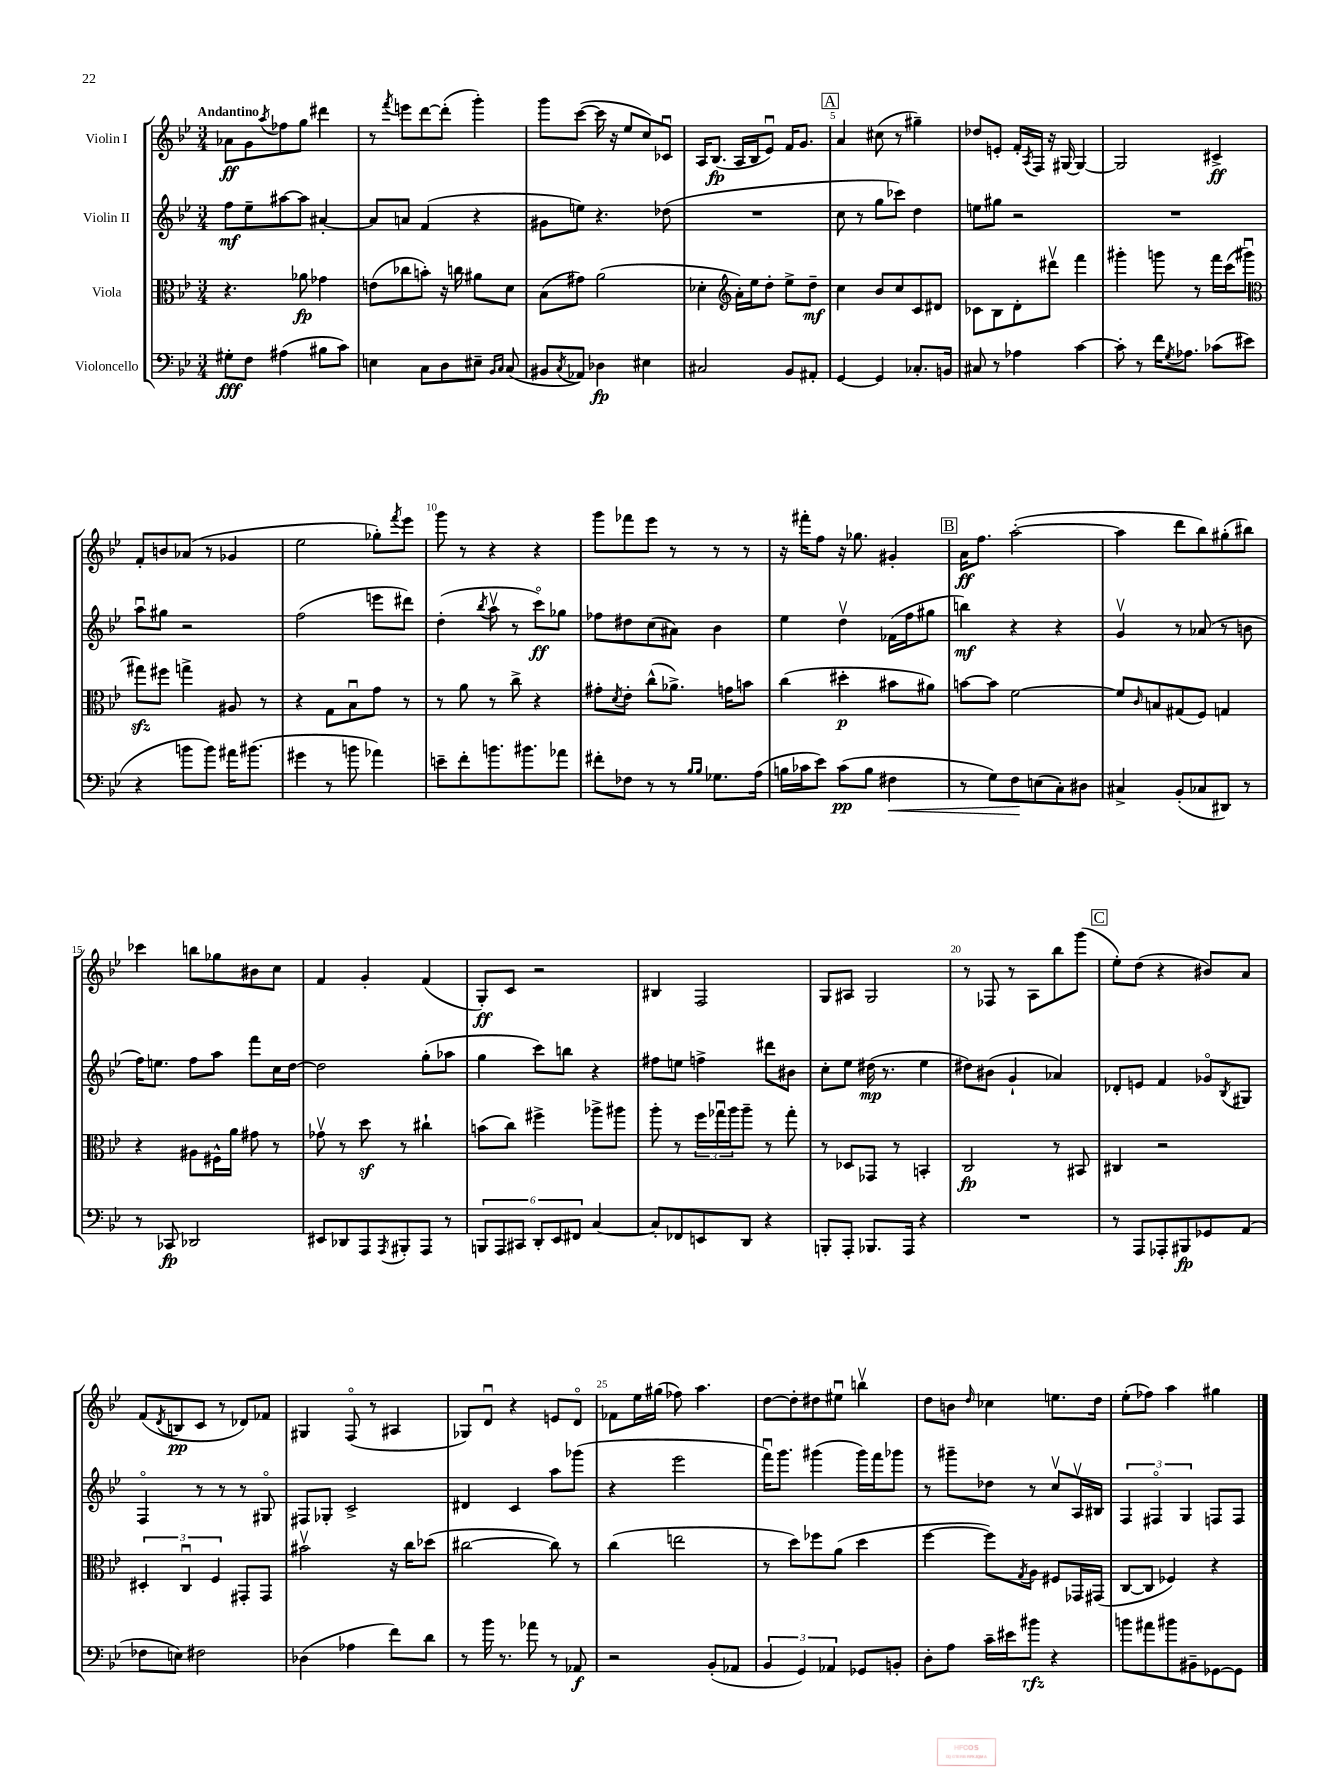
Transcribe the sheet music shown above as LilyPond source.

<<
\new StaffGroup <<
\new Staff = "s0" \with { instrumentName = "Violin I" } {
    \clef treble \key bes \major \numericTimeSignature \time 3/4 \tempo "Andantino"
    aes'8\ff g'8 \acciaccatura { a''8 } fes''8 g''8 dis'''4 |
    r8 \acciaccatura { f'''8 } e'''8 d'''8~ d'''8-.( g'''4-.) |
    g'''8 c'''8~( c'''16 r16 ees''8 c''8) ces'8\downbow |
    a16 bes8.\fp( a16 bes16 ees'8\downbow) f'16 g'8. |
    \mark \markup { \box "A" } a'4 cis''8( r8 gis''4--) |
    des''8 e'8-. f'16-. \acciaccatura { a8 } f16 r16 gis16~ gis4~ |
    gis2 cis'4->\ff |
    f'8-. b'8 aes'8( r8 ges'4 |
    ees''2 ges''8-.) \acciaccatura { f'''8 } ees'''8 |
    g'''8 r8 r4 r4 |
    g'''8 fes'''8 ees'''8 r8 r8 r8 |
    r16 fis'''16-. f''8 r16 ges''8. gis'4-. |
    \mark \markup { \box "B" } a'16\ff f''8. a''2~-.( |
    a''4 d'''8 bes''8) gis''8-.( bis''8) |
    ces'''4 b''8 ges''8 bis'8 c''8 |
    f'4 g'4-. f'4( |
    g8-.\ff) c'8 r2 |
    bis4 f2 |
    g8 ais8 g2 |
    r8 fes8 r8 a8 bes''8 g'''8( |
    \mark \markup { \box "C" } ees''8-.) d''8( r4 bis'8) a'8 |
    f'8( \acciaccatura { d'8 } b8\pp c'8 r8 des'8) fes'8 |
    gis4 f8\flageolet( r8 ais4 |
    ges8) d'8\downbow r4 e'8 d'8\flageolet |
    fes'8 ees''16 gis''16( fes''8) a''4. |
    d''8~ d''8-. dis''8 eis''8\downbow b''4\upbow |
    d''8 b'8 \grace { d''16 } ces''4 e''8. d''16 |
    ees''8-.( fes''8) a''4 gis''4 \bar "|." |
}
\new Staff = "s1" \with { instrumentName = "Violin II" } {
    \clef treble \key bes \major \numericTimeSignature \time 3/4
    f''8\mf ees''8-- ais''8~ ais''8 ais'4~-. |
    ais'8 a'8 f'4( r4 |
    gis'8 e''8) r4. des''8( |
    R2. |
    \mark \markup { \box "A" } c''8 r8 g''8 ces'''8) d''4 |
    e''8 gis''8 r2 |
    R2. |
    a''8\downbow gis''8 r2 |
    f''2( e'''8 dis'''8) |
    d''4-.( \acciaccatura { bes''8 } a''8\upbow r8 c'''8\flageolet\ff) ges''8 |
    fes''8 dis''8 c''8( ais'8) bes'4 |
    ees''4 d''4\upbow fes'16( f''16 gis''8 |
    \mark \markup { \box "B" } b''4\mf) r4 r4 |
    g'4\upbow r8 aes'8( r8 b'8 |
    f''16) e''8. f''8 a''8 f'''8 c''16 d''16~ |
    d''2 g''8-.( aes''8 |
    g''4 c'''8) b''8 r4 |
    fis''8 e''8 f''4-> dis'''8 bis'8 |
    c''8-. ees''8 dis''16\mp( r8. ees''4 |
    dis''8) bis'8( g'4-! aes'4) |
    \mark \markup { \box "C" } des'8-. e'8 f'4 ges'8\flageolet \acciaccatura { bes8 } gis8 |
    f4\flageolet r8 r8 r8 gis8\flageolet |
    fis8 ges8-. c'2-> |
    dis'4 c'4 a''8 ges'''8( |
    r4 ees'''2 |
    f'''16\downbow) g'''8. gis'''4( gis'''16) f'''16 ges'''8 |
    r8 gis'''8-- des''8 r8 c''8\upbow a16\upbow bis16 |
    \tuplet 3/2 { f4 fis4\flageolet g4 } f8 f8 \bar "|." |
}
\new Staff = "s2" \with { instrumentName = "Viola" } {
    \clef alto \key bes \major \numericTimeSignature \time 3/4
    r4. aes'8\fp ges'4 |
    e'8( ces''8 b'8-.) r16 c''16 ais'8 d'8 |
    bes8( gis'8) a'2( |
    des'4-. \clef treble a'16-.) ees''16 d''8-. ees''8-> d''8--\mf |
    \mark \markup { \box "A" } c''4 bes'8 c''8 c'8 dis'8 |
    ces'8 bes8 d'8-. dis'''8\upbow f'''4 |
    gis'''4-. g'''8 r8 f'''16 c'''16( gis'''8\downbow |
    \clef alto gis''8\sfz) fis''8 g''4-> ais8 r8 |
    r4 g8 bes8\downbow g'8 r8 |
    r8 a'8 r8 c''8-> r4 |
    gis'8-. \acciaccatura { d'8 } ees'8-. c''8-^( aes'8.->) g'16 b'8 |
    c''4( dis''4-.\p bis'8 ais'8) |
    \mark \markup { \box "B" } b'8~ b'8 f'2~ |
    f'8 \grace { c'16 } b8 gis8( f8) g4 |
    r4 ais8 fis16-^ a'16 gis'8 r8 |
    ges'8\upbow r8 d''8\sf r8 cis''4-! |
    b'8( c''8) fis''4-> aes''8-> ais''8 |
    a''8-. r8 \tuplet 3/2 { f''16 ges''16\downbow a''16 } a''8-- r8 ges''8-. |
    r8 des8 ges,8 r8 b,4-. |
    c2\fp r8 bis,8 |
    \mark \markup { \box "C" } cis4 r2 |
    \tuplet 3/2 { dis4-. c4\downbow f4 } gis,8-. gis,8 |
    bis'2\upbow r16 c''16 des''8( |
    cis''2~ cis''8) r8 |
    c''4( e''2 |
    r8 d''8) fes''8 a'8( d''4 |
    f''4~ f''8) \acciaccatura { g8 } a8 fis8 ges,16 gis,16( |
    c8~ c8 fes4) r4 \bar "|." |
}
\new Staff = "s3" \with { instrumentName = "Violoncello" } {
    \clef bass \key bes \major \numericTimeSignature \time 3/4
    gis8-.\fff f8 ais4( bis8 c'8) |
    e4 c8 d8 eis8-- \grace { bes,16 c16 } c8( |
    bis,8 \acciaccatura { c8 } aes,8) des4\fp eis4 |
    cis2 bes,8 ais,8-. |
    \mark \markup { \box "A" } g,4~ g,4 ces8.-. b,16 |
    cis8 r8 aes4 c'4~ |
    c'8-. r8 f'16 \acciaccatura { g8 } aes8. ces'8( eis'8 |
    r4 b'8 b'8) ais'16 bis'8.( |
    gis'4 r8 b'8 aes'4) |
    e'8-- f'8-. b'8. bis'8. aes'8 |
    fis'8-. fes8 r8 r8 \grace { bes16 bes16 } ges8. a16( |
    b16 ces'16 ees'8) ces'8\pp( b8 fis4\< |
    \mark \markup { \box "B" } r8 g8) f8\! e8( c8-.) dis8 |
    cis4-> bes,8-.( ces8 dis,8) r8 |
    r8 ces,8\fp des,2 |
    eis,8 des,8 a,,8 \acciaccatura { a,,8 } bis,,8-. a,,8 r8 |
    \tuplet 6/4 { b,,8 a,,8 cis,8 d,8-. ees,8 fis,8 } c4~ |
    c8-. fes,8 e,8 d,8 r4 |
    b,,8-. a,,8-. bes,,8. a,,16 r4 |
    R2. |
    \mark \markup { \box "C" } r8 a,,8 aes,,8-. bis,,8\fp ges,8 a,8( |
    fes8 e8) fis2 |
    des4( aes4 f'8) d'8 |
    r8 bes'16 r8. aes'8 r8 aes,8\f |
    r2 bes,8-.( aes,8 |
    \tuplet 3/2 { bes,4 g,4) aes,4 } ges,8 b,8-. |
    d8-. a8 c'16-- eis'16 bis'8\rfz r4 |
    b'8 ais'8 bis'8 bis,8-- ges,8~ ges,8 \bar "|." |
}
>>
>>
\layout { \context { \Score \override BarNumber.break-visibility = ##(#f #t #t) barNumberVisibility = #(every-nth-bar-number-visible 5) } }
